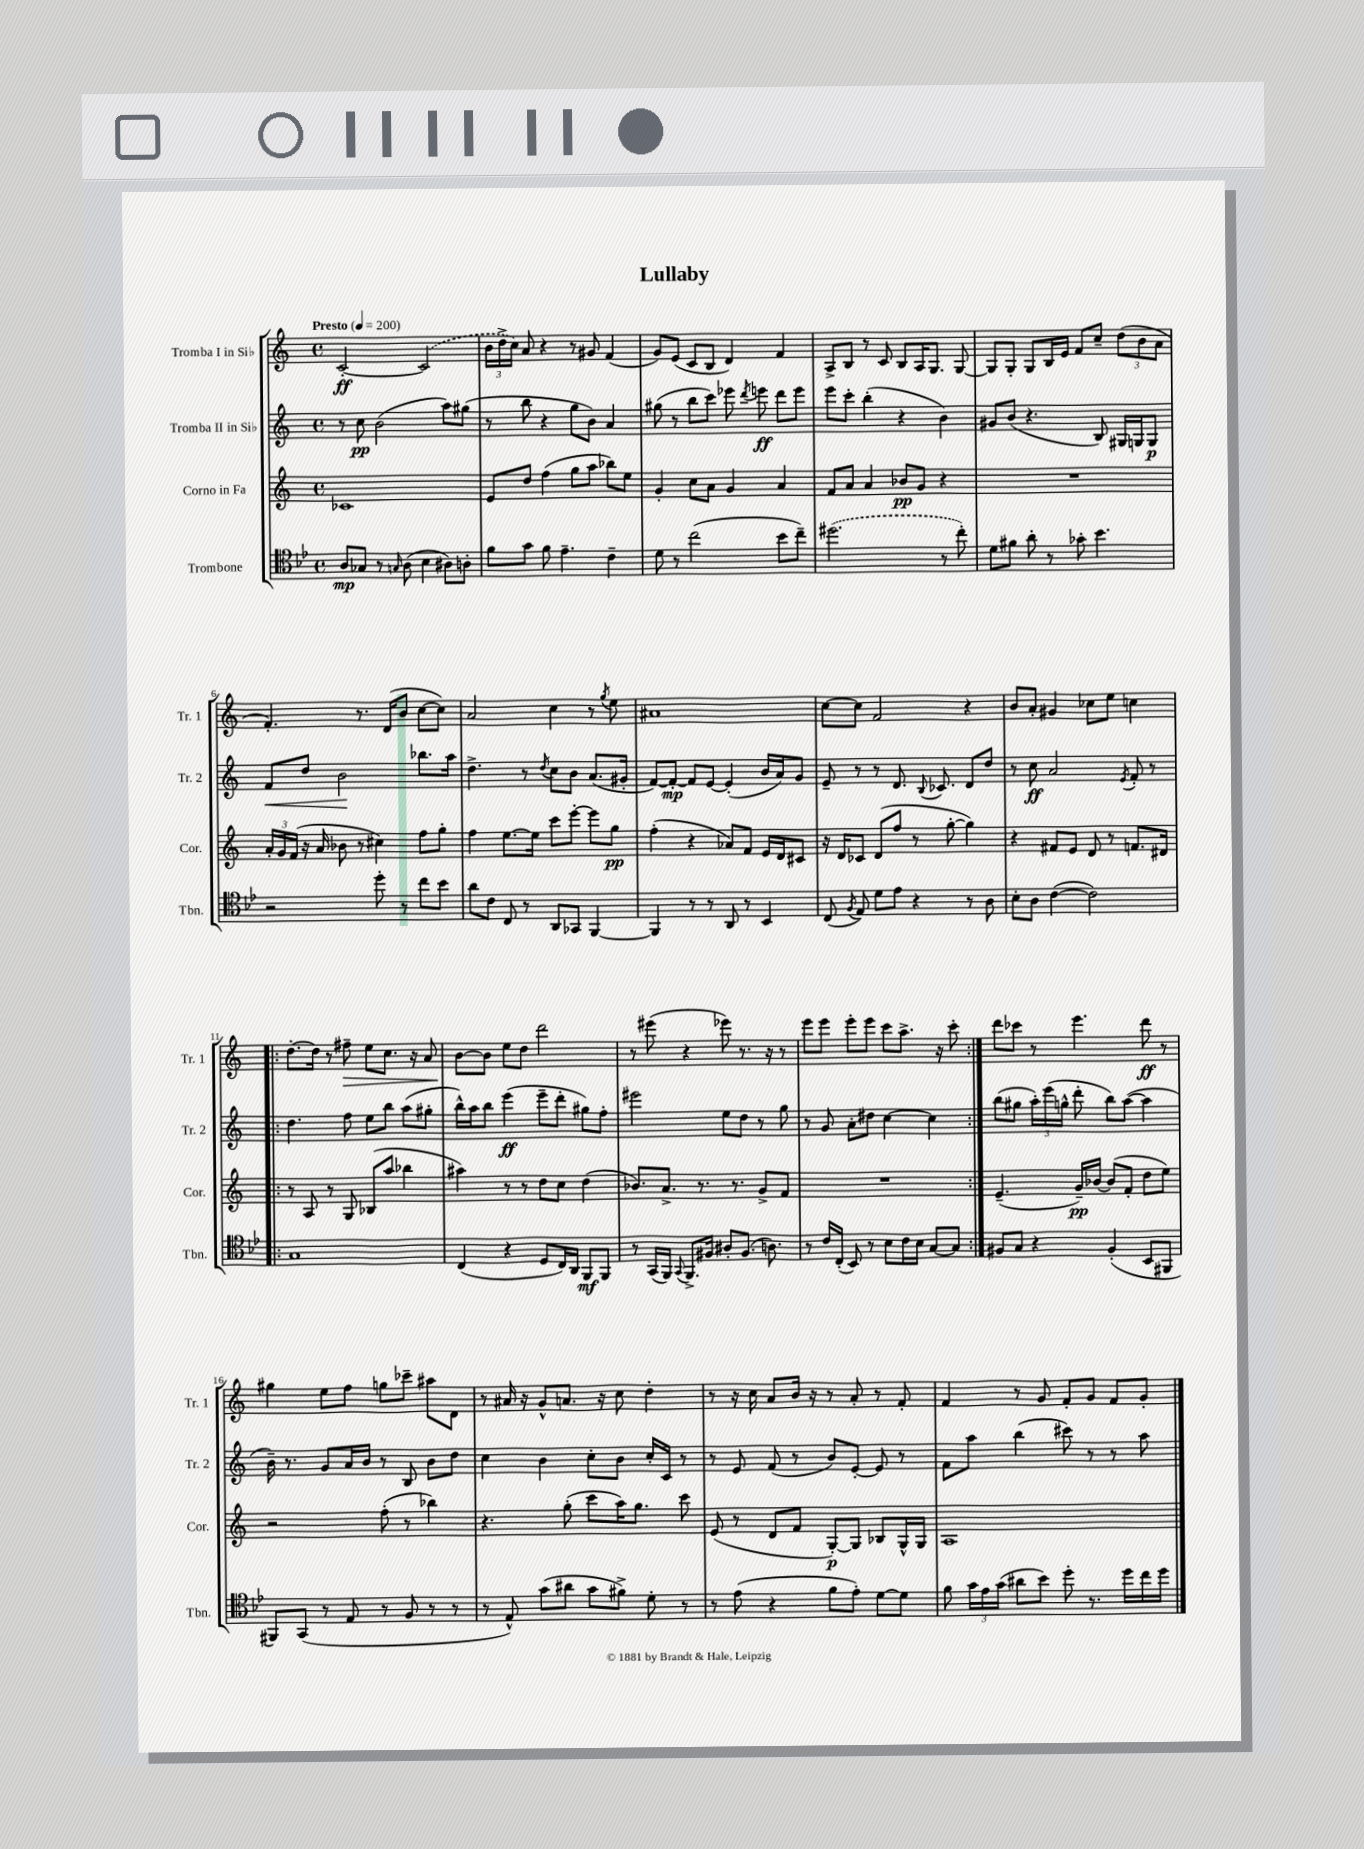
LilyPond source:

\header { title = "Lullaby" }
<<
\new StaffGroup <<
\new Staff = "s0" \with { instrumentName = "Tromba I in Sib" shortInstrumentName = "Tr. 1" } {
    \clef treble \key c \major \defaultTimeSignature \time 4/4 \tempo "Presto" 4 = 200
    \autoBeamOff c'2~-.\ff \once \slurDashed c'2( |
    \tuplet 3/2 { b'16[ d''16-> c''16]) } a'8 r4 r8 gis'8 f'4( |
    g'8[) e'8]( c'8[ b8] d'4) f'4 |
    a8[-> b8] r8 c'8 b8[ a16 g8.] g8~ |
    g8[ g8]-. g8[ b16 e'16] f'8[ c''8]-- \tuplet 3/2 { d''8[( b'8 a'8] } |
    f'4.-.) r8. d'16[( b'8] c''8[~ c''8]) |
    a'2 c''4 r8 \acciaccatura { g''8 } e''8 |
    ais'1 |
    c''8[~ c''8] f'2 r4 |
    b'8[ a'8]-. gis'4 ces''8[ e''8] c''4 |
    \repeat volta 2 { d''8.[~-. d''16] r8 fis''8--\> e''8[ c''8.] r16 a'8 |
    b'8[~\! b'8] e''8[ d''8] d'''2 |
    r8 eis'''8( r4 ees'''8) r8. r16 r8 |
    e'''8[ e'''8] e'''8[-. e'''8] c'''8[ a''8.]-> r16 c'''8-. | }
    d'''8[ ces'''8] r8 e'''4. d'''8\ff r8 |
    gis''4 e''8[ f''8] g''8[ ces'''8]-- ais''8[ d'8] |
    r8 ais'16 r16 g'8[-^ a'8.] r16 c''8 d''4-. |
    r8 r16 c''16 a'8[ b'16] r16 r8 a'8-. r8 f'8-. |
    f'4 r8 g'8 f'8[-. g'8] f'8[ g'8]-. \bar "|." |
}
\new Staff = "s1" \with { instrumentName = "Tromba II in Sib" shortInstrumentName = "Tr. 2" } {
    \clef treble \key c \major \defaultTimeSignature \time 4/4
    \autoBeamOff r8 c''8\pp b'2( a''8[) gis''8]( |
    r8 b''8 r4 g''8[ b'8]) a'4 |
    gis''8( r8 b''8[ c'''8]) ees'''8 \acciaccatura { d'''8 } e'''8\ff d'''8[ e'''8] |
    e'''8[ c'''8]-. b''4-.( r4 b'4) |
    gis'8[ b'8]( r4. b8) gis16[ g16 g8]\p |
    f'8[\< d''8] b'2\! bes''8.[ a''16] |
    d''4.-> r8 \acciaccatura { d''8 } c''8[ b'8] a'8.[( gis'16]-. |
    f'8[~) f'8]~-.\mp f'8[ e'8]~ e'4-.( b'16[ a'16) g'8] |
    e'8-- r8 r8 d'8. \appoggiatura { b8 } ces'8. d'8[ d''8] |
    r8 c''8\ff a'2 \acciaccatura { e'8 } f'8-. r8 |
    \repeat volta 2 { d''4. f''8 e''8[ b''8] a''8[( gis''8]-. |
    b''16[-^) a''16 b''8] e'''4\ff( e'''8[-- d'''8]-. gis''8[) f''8]-. |
    eis'''2 e''8[ d''8] r8 g''8 |
    r8 g'8 a'8[-. dis''8] c''4~ c''4 | }
    b''8[( gis''8] \tuplet 3/2 { a''16[-.) e'''16( g''16]-^ } d'''8-. b''8[) a''8]~( a''4 |
    b'16--) r8. g'8[ a'16 b'16] r8 b8 b'8[ d''8] |
    c''4 b'4 c''8[-. b'8] c''16[-. c'16] r8 |
    r8 e'8 f'8( r8 b'8[) e'8]~-. e'8 r8 |
    f'8[ a''8] b''4( cis'''8) r8 r8 a''8 \bar "|." |
}
\new Staff = "s2" \with { instrumentName = "Corno in Fa" shortInstrumentName = "Cor." } {
    \clef treble \key c \major \defaultTimeSignature \time 4/4
    \autoBeamOff ces'1 |
    e'8[ d''8] f''4( g''8[ a''8] bes''8[) e''8] |
    g'4-. c''8[ a'8] g'4 a'4 |
    f'8[ a'8] a'4 bes'8[\pp g'8] r4 |
    R1 |
    \tuplet 3/2 { a'16[-. g'16 f'16]( } r16 a'16 bes'8 r8 cis''4) f''8[ g''8]-. |
    f''4 e''8.[~ e''16] c'''8[ e'''8]~-. e'''8[ g''8]\pp |
    f''4-.( r4 aes'8[) f'8] e'16[ d'16 cis'8] |
    r16 d'16[ ces'8] d'8[( f''8] r8 g''8~-. g''4) |
    r4 fis'8[ e'8] d'8 r8 f'8.[ dis'16] |
    \repeat volta 2 { r8 a8 r8 g8 bes8[( a''8] bes''4 |
    ais''4) r8 r8 d''8[ c''8] d''4( |
    bes'8.[) a'8.]-> r8. r8. g'8[-> f'8] |
    R1 | }
    e'4.--( g'16[--\pp) bes'16]~ bes'8[( f'8]-. d''8[ e''8]) |
    r2 f''8-.( r8 bes''4) |
    r4. g''8-.( c'''8[ a''16) g''8.] c'''8 |
    e'8( r8 d'8[ f'8] g8[~-.\p) g8] bes8[ g16-^ g16] |
    a1 \bar "|." |
}
\new Staff = "s3" \with { instrumentName = "Trombone" shortInstrumentName = "Tbn." } {
    \clef tenor \key bes \major \defaultTimeSignature \time 4/4
    \autoBeamOff a8[\mp ges8] r8 \grace { g16 } a8( bes4 ais8[) a8]-. |
    f'8[ g'8] f'8 ees'4.-- c'4-- |
    d'8 r8 c''2( bes'8[ c''8]--) |
    \once \slurDashed dis''2.( r8 c''8-.) |
    d'8[ fis'8] a'8-. r8 ges'8-. bes'4. |
    r2 d''8-. r8 c''8[ bes'8] |
    a'8[ c'8] c8 r8 a,8[ ges,8] f,4~ |
    f,4 r8 r8 a,8 r8 bes,4 |
    c8( \acciaccatura { f8 } ees8) d'8[ ees'8] r4 r8 a8 |
    bes8[-. a8] c'4~( c'2) |
    \repeat volta 2 { g1 |
    c4( r4 d8[ c16) a,16] f,8[\mf f,8] |
    r8 g,16[( f,16]) \appoggiatura { g,8 } f,8.[-> fis16] ais8[-. fis8.]( a8.) |
    r8 c'16[ c16]-.( bes,8) r8 bes8[ c'16 bes16] g8[~ g8] | }
    fis8[ g8] r4 fis4-.( bes,8[ fis,8] |
    fis,8[) g,8]( r8 ees8 r8 f8 r8 r8 |
    r8 ees8-^) g'8[( ais'8] g'8[ fis'8]->) d'8-. r8 |
    r8 ees'8( r4 f'8[ ees'8]-.) d'8[~ d'8] |
    f'8 \tuplet 3/2 { g'16[ ees'16 g'16]( } ais'8[ bes'8]) d''8-. r8. d''16[ c''16 d''16] \bar "|." |
}
>>
>>
